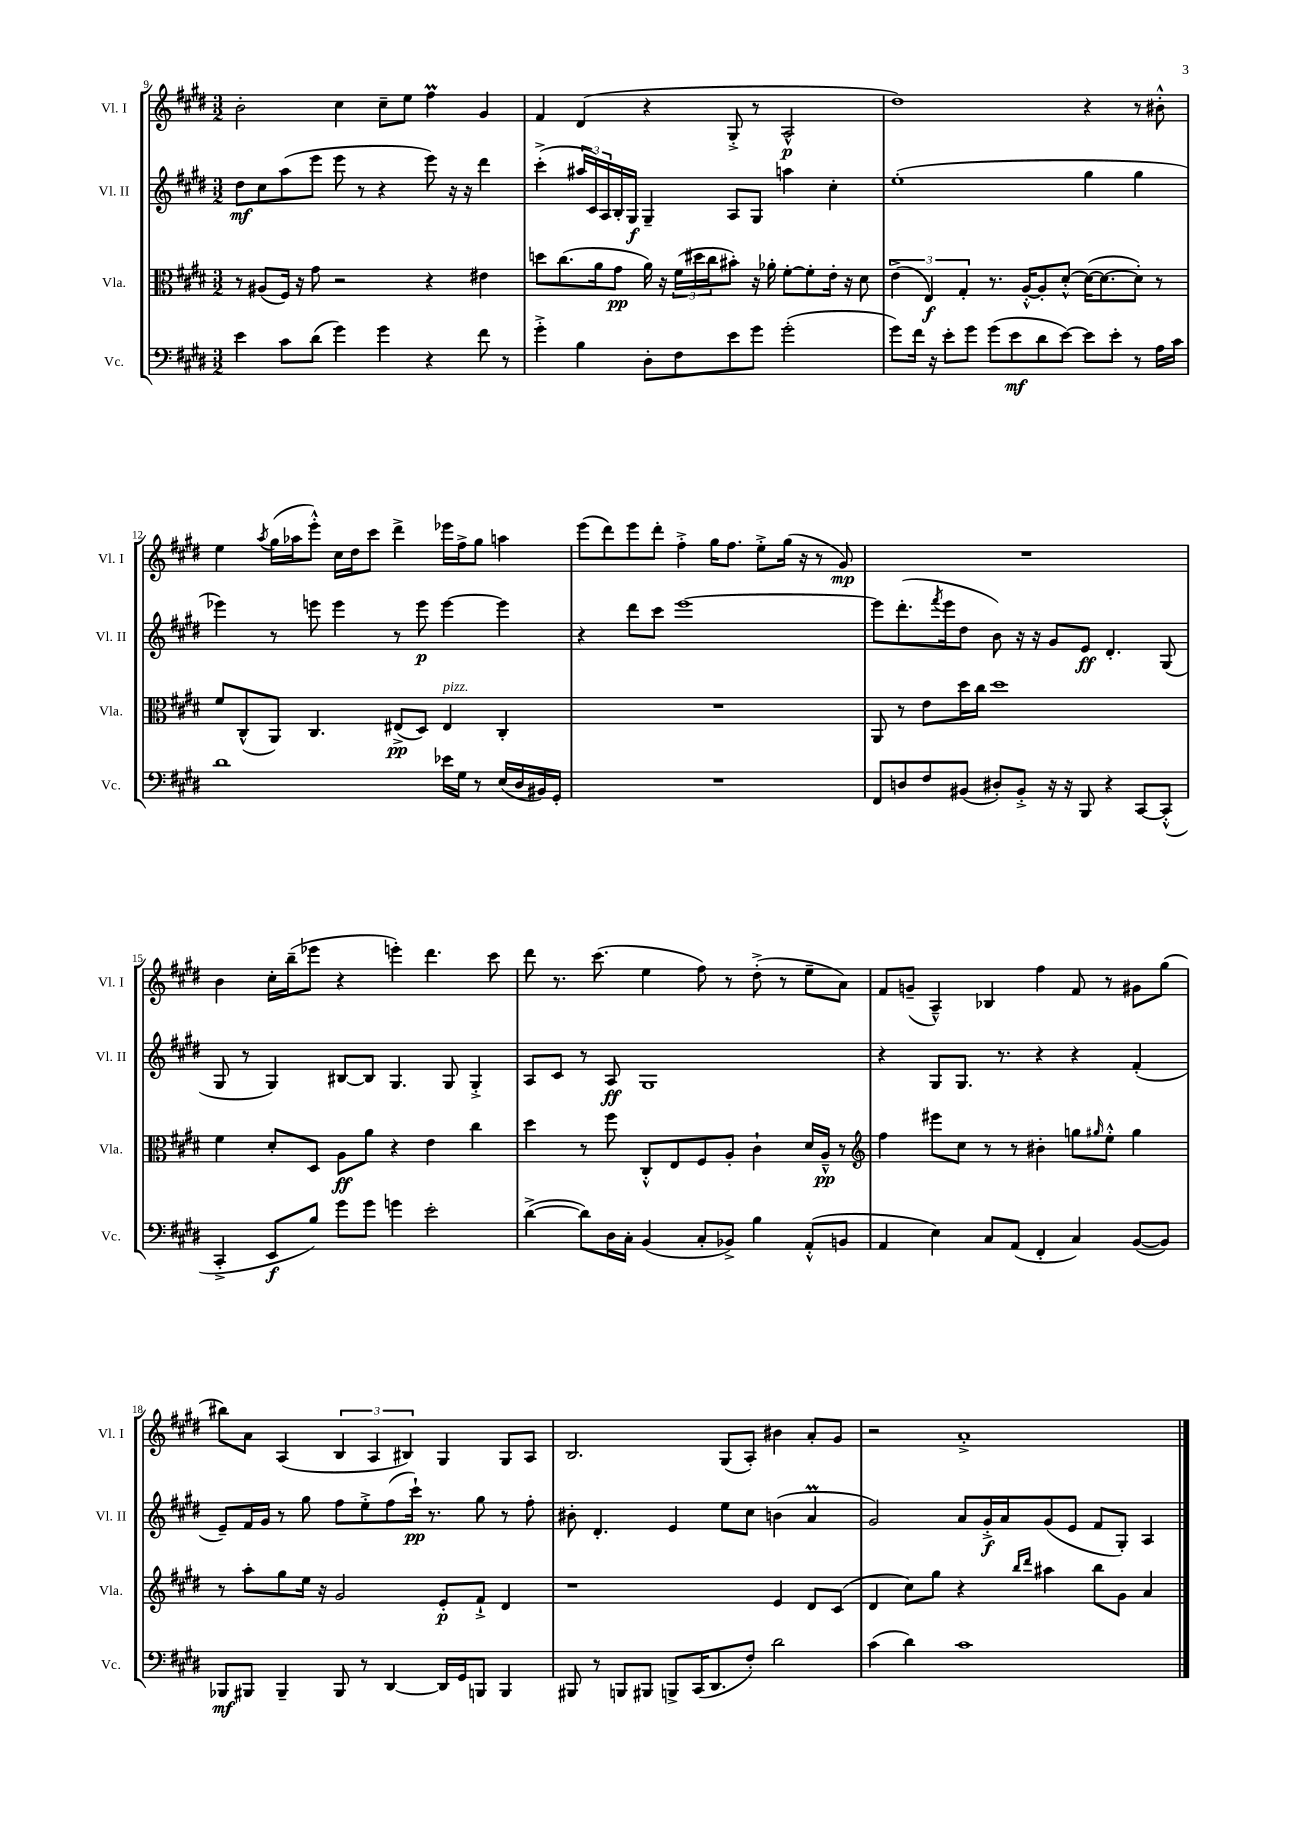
<<
\new StaffGroup <<
\new Staff = "s0" \with { instrumentName = "Vl. I" shortInstrumentName = "Vl. I" } {
    \clef treble \key e \major \numericTimeSignature \time 3/2
    b'2-. cis''4 cis''8-- e''8 fis''4\prall gis'4 |
    fis'4 dis'4( r4 gis8-.-> r8 a2-^\p |
    dis''1) r4 r8 bis'8-.-^ |
    e''4 \acciaccatura { a''8 } gis''16( aes''16 e'''8-.-^) cis''16 dis''16 cis'''8 dis'''4-> ees'''16 fis''16-> gis''8 a''4 |
    e'''8( dis'''8) e'''8 dis'''8-. fis''4-.-> gis''16 fis''8. e''8-.-> gis''16( r16 r8 gis'8\mp) |
    R1. |
    b'4 cis''16-. b''16--( ees'''8 r4 e'''4-.) dis'''4. cis'''8 |
    dis'''8 r8. cis'''8.( e''4 fis''8) r8 dis''8-.->( r8 e''8-- a'8) |
    fis'8 g'8--( a4---^) bes4 fis''4 fis'8 r8 gis'8 gis''8( |
    bis''8) a'8 a4( \tuplet 3/2 { b4 a4 bis4) } gis4 gis8 a8 |
    b2. gis8( a8-.) bis'4 a'8-. gis'8 |
    r2 a'1-.-> \bar "|." |
}
\new Staff = "s1" \with { instrumentName = "Vl. II" shortInstrumentName = "Vl. II" } {
    \clef treble \key e \major \numericTimeSignature \time 3/2
    dis''8\mf cis''8 a''8( e'''8 e'''8 r8 r4 e'''8) r16 r16 dis'''4 |
    cis'''4-.->( \tuplet 3/2 { ais''16 cis'16) a16 } b16-. gis16\f gis4-- a8 gis8 a''4 cis''4-. |
    e''1-.( gis''4 gis''4 |
    ees'''4) r8 e'''8 e'''4 r8 e'''8\p e'''4~ e'''4 |
    r4 dis'''8 cis'''8 e'''1~ |
    e'''8 dis'''8.-.( \acciaccatura { fis'''8 } e'''16 dis''8 b'8) r16 r16 gis'8 e'8\ff dis'4.-. gis8( |
    gis8 r8 gis4) bis8~ bis8 gis4. gis8 gis4-.-> |
    a8 cis'8 r8 a8\ff gis1 |
    r4 gis8 gis8. r8. r4 r4 fis'4-.( |
    e'8--) fis'16 gis'16 r8 gis''8 fis''8 e''8-.-> fis''8( cis'''16-!\pp) r8. gis''8 r8 fis''8-. |
    bis'8-. dis'4.-. e'4 e''8 cis''8 b'4( a'4\prall |
    gis'2) a'8 gis'16-.->\f a'16 gis'8( e'8 fis'8 gis8-.) a4 \bar "|." |
}
\new Staff = "s2" \with { instrumentName = "Vla." shortInstrumentName = "Vla." } {
    \clef alto \key e \major \numericTimeSignature \time 3/2
    r8 ais8( fis16) r16 gis'8 r2 r4 eis'4 |
    d''8 cis''8.( a'16 gis'8\pp a'16) r16 \tuplet 3/2 { fis'16( dis''16 cis''16 } bis'8-.) r16 aes'16-. fis'8~-. fis'8-. e'16-. r16 dis'8 |
    \tuplet 3/2 { e'4->( e4\f) gis4-. } r8. a16~-.-^ a8-. dis'8~-.-^ dis'16~( dis'8.~ dis'8-.) r8 |
    fis'8 cis8-^( a,8) cis4. eis8->\pp( dis8) eis4^\markup { \italic "pizz." } cis4-. |
    R1. |
    a,8 r8 e'8 dis''16 cis''16 dis''1 |
    fis'4 dis'8-. dis8 a8\ff a'8 r4 e'4 cis''4 |
    dis''4 r8 fis''8 cis8-.-^ e8 fis8 a8-. cis'4-! dis'16 a16---^\pp r8 |
    \clef treble fis''4 eis'''8 cis''8 r8 r8 bis'4-. g''8 \grace { gis''16 } e''8-.-^ gis''4 |
    r8 a''8-. gis''8 e''16 r16 gis'2 e'8-.\p fis'8-!-> dis'4 |
    r1 e'4 dis'8 cis'8( |
    dis'4 cis''8) gis''8 r4 \grace { b''16 dis'''16 } ais''4 b''8 gis'8 a'4 \bar "|." |
}
\new Staff = "s3" \with { instrumentName = "Vc." shortInstrumentName = "Vc." } {
    \clef bass \key e \major \numericTimeSignature \time 3/2
    e'4 cis'8 dis'8( gis'4) gis'4 r4 fis'8 r8 |
    gis'4-.-> b4 dis8-. fis8 e'8 gis'8 gis'2-.( |
    gis'8) fis'16 r16 e'8-. gis'8 gis'8( e'8\mf dis'8 e'8~) e'8 e'8-. r8 a16 cis'16 |
    dis'1 ees'16 gis16 r8 e16( dis16 bis,16) gis,16-. |
    R1. |
    fis,8 d8 fis8 bis,8( dis8-.) bis,8-.-> r16 r16 b,,8 r4 cis,8~ cis,8-.-^( |
    cis,4-.-> e,8\f b8) gis'8 gis'8 g'4 e'2-. |
    dis'4~->( dis'8) dis16 cis16-. b,4( cis8-. bes,8->) b4 a,8-.-^( b,8 |
    a,4 e4) cis8 a,8( fis,4-. cis4) b,8~( b,8) |
    bes,,8\mf bis,,8 bis,,4-- bis,,8 r8 dis,4~ dis,16 gis,16 b,,8 b,,4 |
    bis,,8 r8 b,,8 bis,,8 b,,8-> cis,16( dis,8. fis8-.) dis'2 |
    cis'4( dis'4) cis'1 \bar "|." |
}
>>
>>
\layout { \context { \Score currentBarNumber = #9 } }
